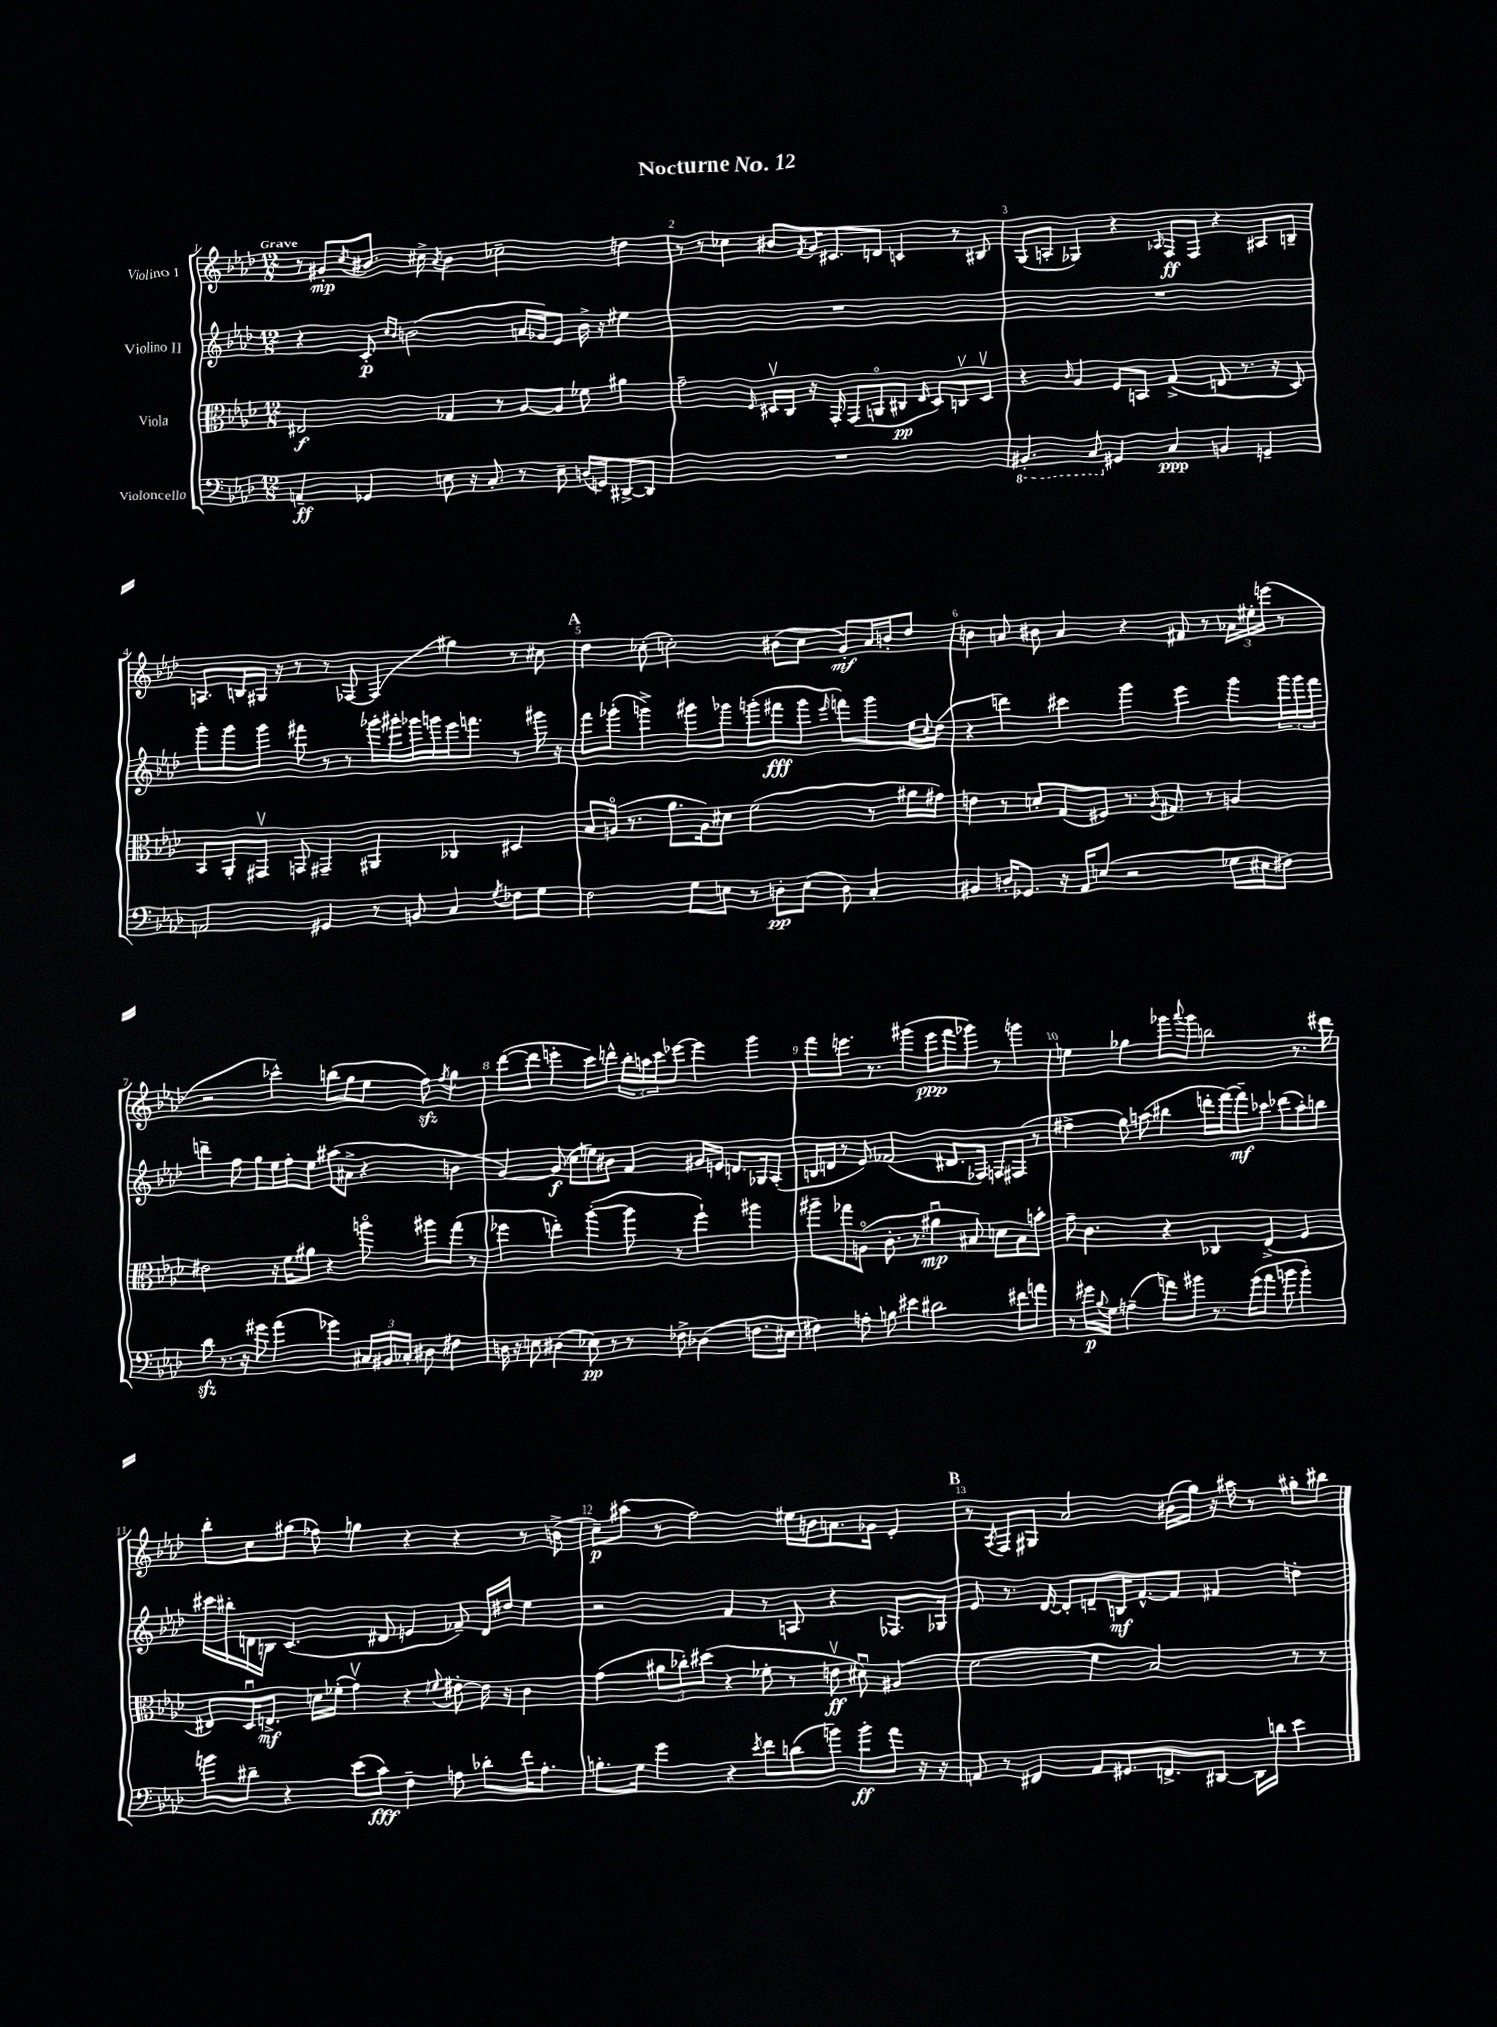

**kern	**kern	**kern	**kern
*staff4	*staff3	*staff2	*staff1
*clefF4	*clefC3	*clefG2	*clefG2
*k[b-e-a-d-]	*k[b-e-a-d-]	*k[b-e-a-d-]	*k[b-e-a-d-]
*M12/8	*M12/8	*M12/8	*M12/8
4AA~/	2E#/	4r	8r
.	.	.	8g#'/L
.	.	.	8qcc/
4GG-/	.	8c'/	8.b#/J
.	.	16qqcc/LL	.
.	.	16qqb-/JJ	.
.	.	(2b\	.
.	.	.	16cc#^\
.	.	.	8qa-/
8E\	4G-/	.	4b#\
16r	.	.	.
8.C'/	.	.	.
.	8r	.	2cc-~\
8r	[8A-/L	16a/LL	.
.	.	16g-/J)	.
8E~\	8A-/]J	8e-/J	.
(16D/LL	8f-\	16b^\	.
16GG/J)	.	16r	.
[8DD#^/	4a#\	4ee#\	4dd\
8DD#/]J	.	.	.
=	=	=	=
1.r	2g~\	1.r	8r
.	.	.	8r
.	.	.	4cc-\
.	16qqF/	.	.
.	16D#v/LL	.	8b#/L
.	16C/JJ	.	.
.	.	.	8qf/
.	16r	.	16g/K
.	16GG'/	.	8.c#/
.	(8GG/L	.	.
.	8AAo/	.	8d/J
.	8C#/J	.	4c/
.	16qqE-/	.	.
.	8D#/L)	.	.
.	8Cv/	.	8r
.	8D#v/J	.	8B#/
=	=	=	=
4.BBB#'/	4r	1.r	(8G/L
.	.	.	8A'/J
.	16qqc/	.	.
.	4A-/	.	4G-/)
8CC/	.	.	.
4GG#/	8F/L	.	4r
.	8BB/J	.	.
.	.	.	16qqA-/
4C/	(4G^/	.	8F/L
.	.	.	8F/J
4BB/	8E/	.	4r
.	8.r	.	.
4GG~/	.	.	8A#/L
.	16r	.	.
.	8D-/)	.	8B~/J
=	=	=	=
2AA/	8BB-/L	8ggg'\L	8.A/L
.	8AA-'/	8ggg\	.
.	.	.	16B/L
.	8GG#v/J	8ggg\J	16G#/JJ
.	.	.	16r
.	8GG/	8fff#\	8r
4GG#/	4GG#~/	8r	8r
.	.	8r	[8F-/
8r	4AA#/	16ggg-'\LL	(4F-/]
.	.	16ggg#'\	.
8BB/	.	16ggg-\	.
.	.	16ggg\	.
4C/	4C-/	16eee-\J	4gg#\)
.	.	8.fff\J	.
8qG/	.	.	.
8F-\L	4D#/	8r	8r
8G\J	.	16ggg#\	8cc#\
.	.	16r	.
=	=	=	=
2F\	8B-/L	8fff\L	4dd-\
.	(16Ao/Jk	(8ggg-'\J	.
.	8.r	.	.
.	.	4ggg^\)	(8cc-'\
.	8.a-\L	.	2cc'\)
8G\L	.	8ggg#\L	.
.	16A\k)	.	.
8E\J	8d#\J	8ggg-\J	.
8r	(2f\	(8ggg'\L	.
8D'\L	.	8fff#\	(8b#\L
(8E\J	.	8ggg\J	8cc\J
.	.	16qqeee-/	.
8D\)	.	8fff\L)	8g'/L)
4C'/	8r	8ggg\	16a-/L
.	.	.	16b'/J
.	16a#\LL	16ee-\L	8dd-/J
.	.	8qqcc/	.
.	16g#\JJ)	(16dd-\JJ	.
=	=	=	=
4BB#/	4e\	4r	4b\
16D'/LK	8r	4ddd\)	8a/
8.GG-/J	.	.	.
.	8d'/L	.	8b#\
16r	(8G/	4ccc#\	4a/
16AA-/LK	.	.	.
(8E/J	8F#/J)	.	.
2r	8.r	4ggg\	4r
.	8qA-/	.	.
.	8.G#/	.	.
.	.	4eee-\	8f#/
.	8r	.	8r
16G-\LL	4A/	8ggg\L	24a-\LL
.	.	.	24ee#'\
16E#\J	.	.	.
.	.	.	(24eee\JJ
8F#\J)	.	24ggg\L	8r
.	.	24ggg\	.
.	.	24fff\JJ	.
=	=	=	=
8d-\	2e#\	4ddd~\	2r
8.r	.	.	.
.	.	8ff\	.
16r	.	.	.
8g#\	.	8gg\L	.
(4a-\	16r	16ee-\L	4ccc-^^\)
.	16f\LK	16ff'\J	.
.	8a#\J	8ee-\J	.
4g-\)	4r	(8aa#\L	(8bb\L
.	.	8a#^\J	8gg\
24C#/LL	8aao\	4r	8ee-\J
24BB#/	.	.	.
24C-'/JJ	.	.	.
8D#\	8aa#\L	.	8ff\)
.	.	.	8qff/
4F#\	(8gg\J	4b\	4gg\
.	8r	.	.
=	=	=	=
16D\	4ff-\	[4g/)	([8ddd-\L
16r	.	.	.
8E\	.	.	8ddd-\]J
(4D#\	4ee'\)	(8g/]	4eee'\
.	.	8cc\L	.
8E-\)	([4aa-'\	8ee\)	8ccc\L)
8r	.	8b#\J	8ddd^^\J
8r	8aa-\]	4f/	24bb-'\LL
.	.	.	24aa\
.	.	.	24ccc\J
8F-^\	8r	.	[8eee-\J
(4D-\	4ff-`\)	16g#/LL	4eee-\]
.	.	16e/JJ	.
.	.	8.d/L	.
8.F\L	4aa#\	.	4ggg\
.	.	16G-/k	.
.	.	(8A-'/J	.
16E#\Jk	.	.	.
=	=	=	=
4F#\)	8aa#~\L	16B/LL	8fff\L
.	.	16d/JJ	.
.	8gg-\	8r	8.eee\J
8A'\	(8Ao\J	8e-/)	.
.	.	.	8.r
8B\	8.c'\	(2f-/	.
4e#\	.	.	(4ggg#\
.	8.r	.	.
2d#\	4a#u\	.	8eee\L
.	.	8.d#/L	8fff\
.	8B#/)	.	8ggg-\J)
.	.	16F-/Jk)	.
.	8d\L	8F/L	8r
8f#\L	8B#\	(8F#/J	4ggg\
8a\J	8b'\J	8r	.
=	=	=	=
8r	8g~\	4ff#^\	4ee\
16g#\LL	4.c\	.	.
8qqB-/	.	.	.
16G\JJ	.	.	.
(4A~\	.	8gg\)	4gg-\
.	.	(8aa\	.
8a\L)	4r	4bb#\	8ggg-\L
.	.	.	8qqaaa-/
8b#\J	.	.	8ggg-\J
8.r	4C-/	16ddd'\LL	2bb\
.	.	[16fff\J)	.
.	.	8fff~\]	.
(16g#\LK	.	.	.
8a\J	(4E-^/	8ccc-\J	.
8b\	.	(8ddd-\L	.
4b'\)	4F/	8aa'\)	8.r
.	.	8bb\J	.
.	.	.	16ddd#\
=	=	=	=
8b\L	8E#/L)	16ccc#\LL	8bb-'\L
.	.	16bb#'\	.
8d#~\J	16D-u/K	16d\	8cc\
.	8.E^/J	16B\JJ	.
4r	.	(4.c/	(8gg#\J
.	16d\LL	.	8ff-\)
.	(16f-'\JJ	.	.
(8e-\L	4gv\)	.	4gg\
8c\J)	.	8d#/	.
4F~\	4r	4e/	4r
.	8qqf/	.	.
8A\	[8e#'\	8f-~/)	4r
8d-'\L	16e#\]	16d#/LL	.
.	16r	16dd#/JJ	.
16f\K	4c\	4ee-\	8r
8.A'\J	.	.	.
.	.	.	(8b^\
=	=	=	=
8.B'\L	(4g\	2r	8cc~\L)
.	.	.	(8aa#\J
16G\Jk	.	.	.
4g\	12a#\L	.	8r
.	12cc-'\)	.	.
.	.	.	2ff\)
.	(12dd#\J	.	.
4r	4r	4f/	.
8qe-/	.	.	.
8f\L	8f-'\	8r	.
(8d\	8r	8A/	16ee#\LL
.	.	.	16b\J
8b\J)	8ev\	4r	8.a\
8b'\L	8d#u\)	.	.
.	.	.	16g-\Jk
8a-\J	(4A#/	8.F-/L	4e-'/
16r	.	.	.
16r	.	16G-/Jk	.
=	=	=	=
8AA/	[2f\	8e-/	8r
.	.	.	8qA-/
8r	.	8.r	8F/L
4FF#/	.	.	8G#/J
.	.	[16d-/	.
.	.	8d-'/]L	2a-/
8AA/L	4f\]	8d~/	.
8.GG#/	.	16B/K	.
.	.	[8.f^^/	.
.	2B-/)	.	.
8.FF^/	.	.	.
.	.	8f/]J	(16b#\LL
.	.	.	16gg\JJ)
[8DD#/J	.	4f#/	16r
.	.	.	16aa#\
16DD#\]LL	.	.	8r
16d\JJ	.	.	.
4e-\	8r	4dd'\	8gg#'\L
.	8r	.	8bb#\J
==	==	==	==
*-	*-	*-	*-
